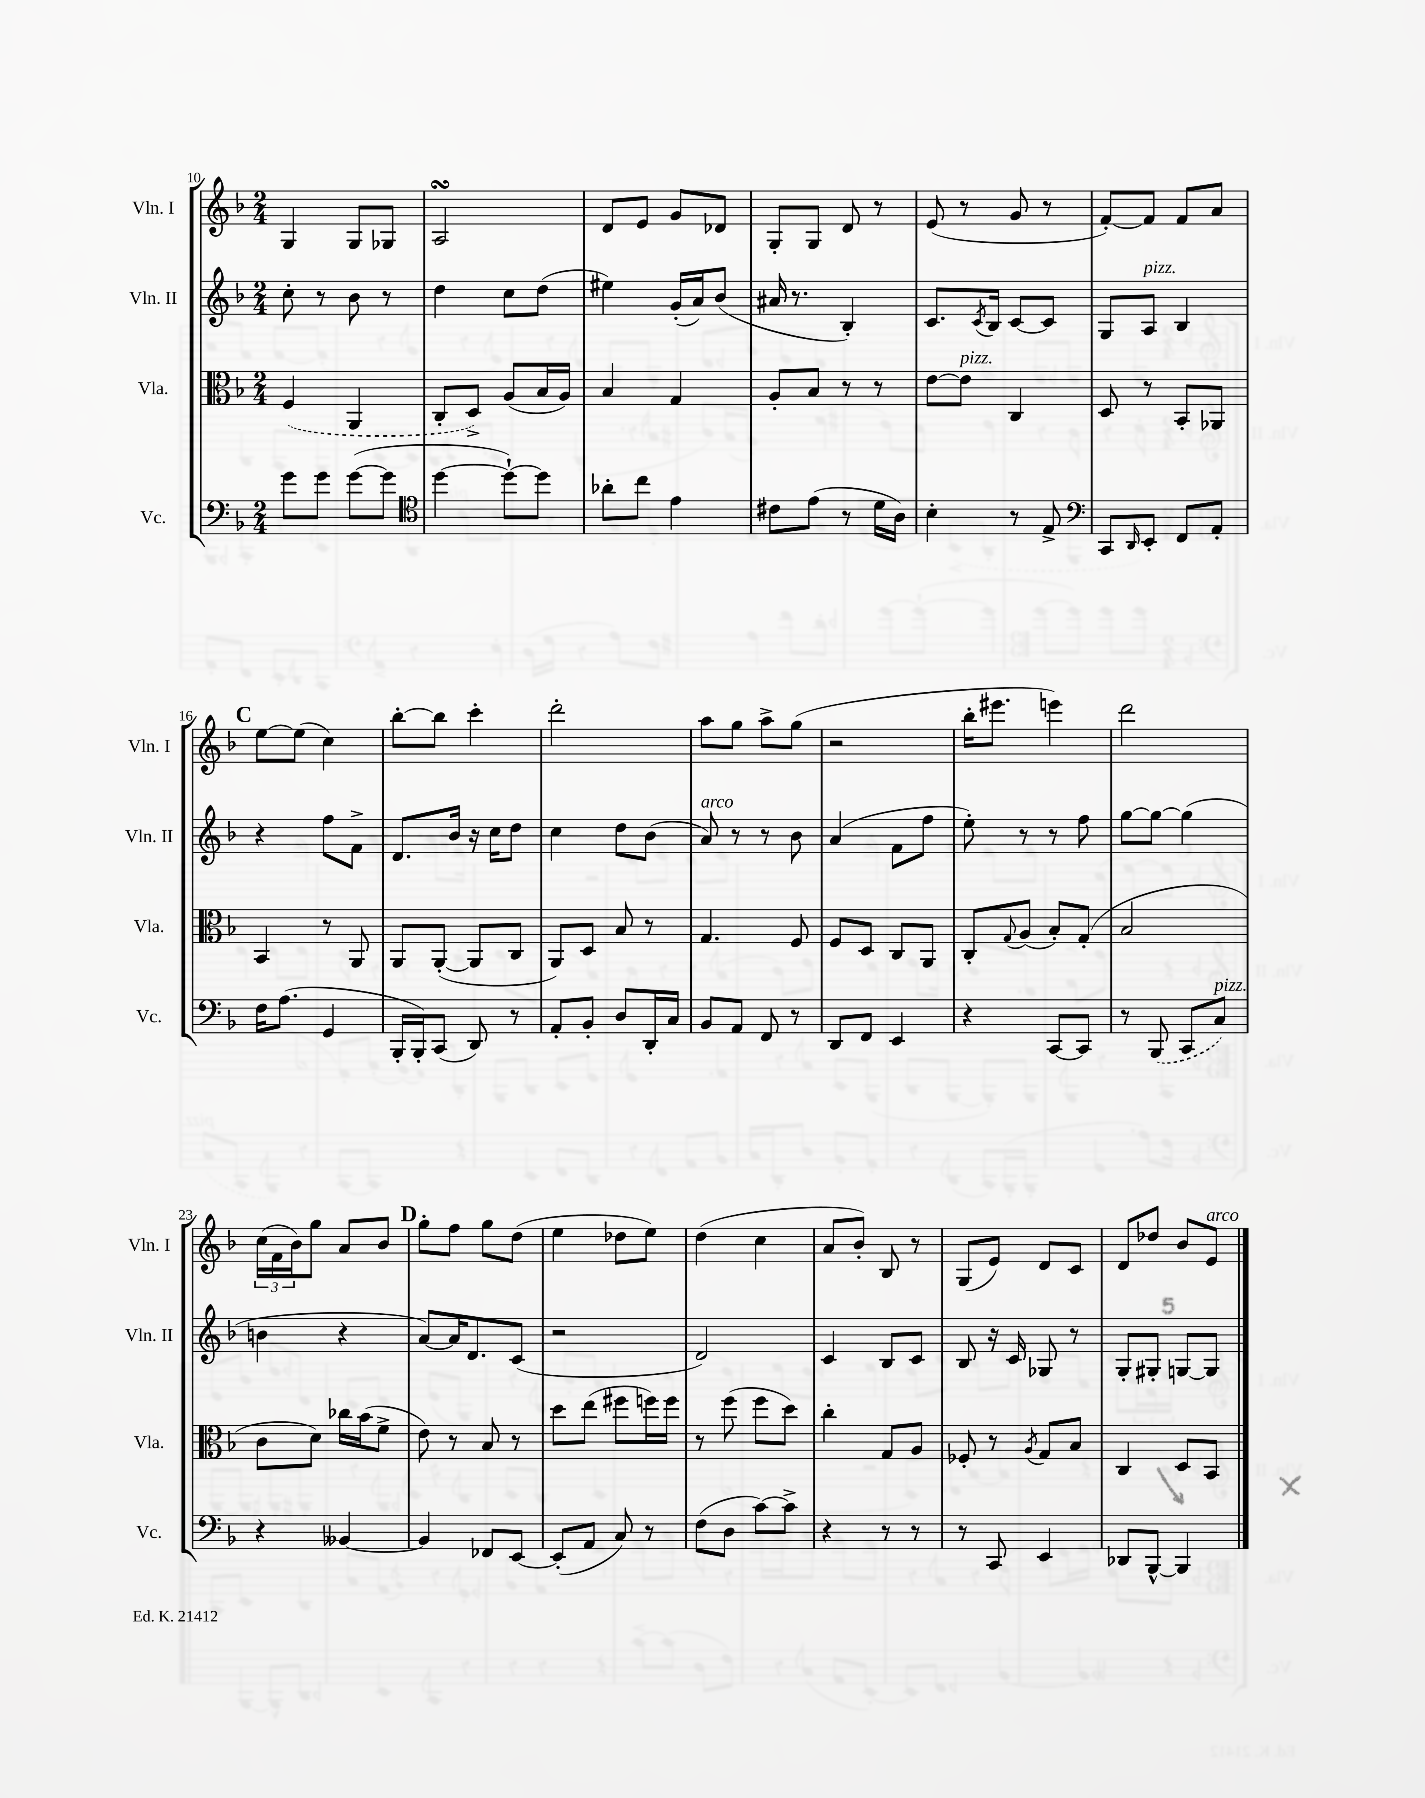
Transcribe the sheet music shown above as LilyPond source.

<<
\new StaffGroup <<
\new Staff = "s0" \with { instrumentName = "Vln. I" shortInstrumentName = "Vln. I" } {
    \clef treble \key f \major \numericTimeSignature \time 2/4
    g4 g8 ges8 |
    a2\turn |
    d'8 e'8 g'8 des'8 |
    g8-. g8 d'8 r8 |
    e'8( r8 g'8 r8 |
    f'8~-.) f'8 f'8 a'8 |
    \mark \markup { \bold "C" } e''8~ e''8( c''4) |
    bes''8~-. bes''8 c'''4-. |
    d'''2-. |
    a''8 g''8 a''8-> g''8( |
    r2 |
    bes''16-. eis'''8. e'''4) |
    d'''2 |
    \tuplet 3/2 { c''16( f'16 bes'16) } g''8 a'8 bes'8 |
    \mark \markup { \bold "D" } g''8-. f''8 g''8 d''8( |
    e''4 des''8 e''8) |
    d''4( c''4 |
    a'8 bes'8-.) bes8 r8 |
    g8( e'8) d'8 c'8 |
    d'8 des''8 bes'8 e'8^\markup { \italic "arco" } \bar "|." |
}
\new Staff = "s1" \with { instrumentName = "Vln. II" shortInstrumentName = "Vln. II" } {
    \clef treble \key f \major \numericTimeSignature \time 2/4
    c''8-. r8 bes'8 r8 |
    d''4 c''8 d''8( |
    eis''4) g'16-.( a'16) bes'8( |
    ais'16 r8. bes4-.) |
    c'8. \acciaccatura { c'8 } bes16 c'8~ c'8 |
    g8 a8^\markup { \italic "pizz." } bes4 |
    \mark \markup { \bold "C" } r4 f''8 f'8-> |
    d'8. bes'16 r16 c''16 d''8 |
    c''4 d''8 bes'8( |
    a'8^\markup { \italic "arco" }) r8 r8 bes'8 |
    a'4( f'8 f''8 |
    e''8-.) r8 r8 f''8 |
    g''8~ g''8~ g''4( |
    b'4 r4 |
    \mark \markup { \bold "D" } a'8~) a'16 d'8. c'8( |
    r2 |
    d'2) |
    c'4 bes8 c'8 |
    bes8 r16 c'16 ges8 r8 |
    g8-. gis8-. g8~ g8 \bar "|." |
}
\new Staff = "s2" \with { instrumentName = "Vla." shortInstrumentName = "Vla." } {
    \clef alto \key f \major \numericTimeSignature \time 2/4
    \once \slurDashed f4( a,4 |
    c8-. d8->) a8( bes16 a16) |
    bes4 g4 |
    a8-. bes8 r8 r8 |
    e'8~ e'8^\markup { \italic "pizz." } c4 |
    d8 r8 bes,8-. aes,8 |
    \mark \markup { \bold "C" } bes,4 r8 a,8 |
    a,8 a,8~-.( a,8 c8 |
    a,8) d8 bes8 r8 |
    g4. f8 |
    f8 d8 c8 a,8 |
    c8-. \appoggiatura { g8 } a8( bes8-.) g8-.( |
    bes2 |
    c'8 d'8) ces''16 bes'16( f'8-> |
    \mark \markup { \bold "D" } e'8) r8 bes8 r8 |
    d''8 e''8( fis''8 f''16) f''16 |
    r8 f''8( f''8 d''8) |
    c''4-. g8 a8 |
    fes8-. r8 \acciaccatura { a8 } g8 bes8 |
    c4 d8 bes,8 \bar "|." |
}
\new Staff = "s3" \with { instrumentName = "Vc." shortInstrumentName = "Vc." } {
    \clef bass \key f \major \numericTimeSignature \time 2/4
    g'8 g'8 g'8~( g'8 |
    \clef tenor d''4~ d''8~-!) d''8 |
    aes'8-. c''8 e'4 |
    cis'8 e'8( r8 d'16 a16) |
    bes4-. r8 e8-> |
    \clef bass c,8 \grace { d,16 } e,8-. f,8 a,8-. |
    \mark \markup { \bold "C" } f16 a8.( g,4 |
    bes,,16-. bes,,16-.) c,8( d,8) r8 |
    a,8-. bes,8-. d8 d,16-. c16 |
    bes,8 a,8 f,8 r8 |
    d,8 f,8 e,4 |
    r4 c,8~ c,8 |
    r8 \once \slurDashed bes,,8( c,8 c8^\markup { \italic "pizz." }) |
    r4 beses,4~ |
    \mark \markup { \bold "D" } beses,4 fes,8 e,8~ |
    e,8-.( a,8 c8) r8 |
    f8( d8 c'8~) c'8-> |
    r4 r8 r8 |
    r8 c,8 e,4 |
    des,8 bes,,8~-^ bes,,4 \bar "|." |
}
>>
>>
\layout { \context { \Score currentBarNumber = #10 } }
